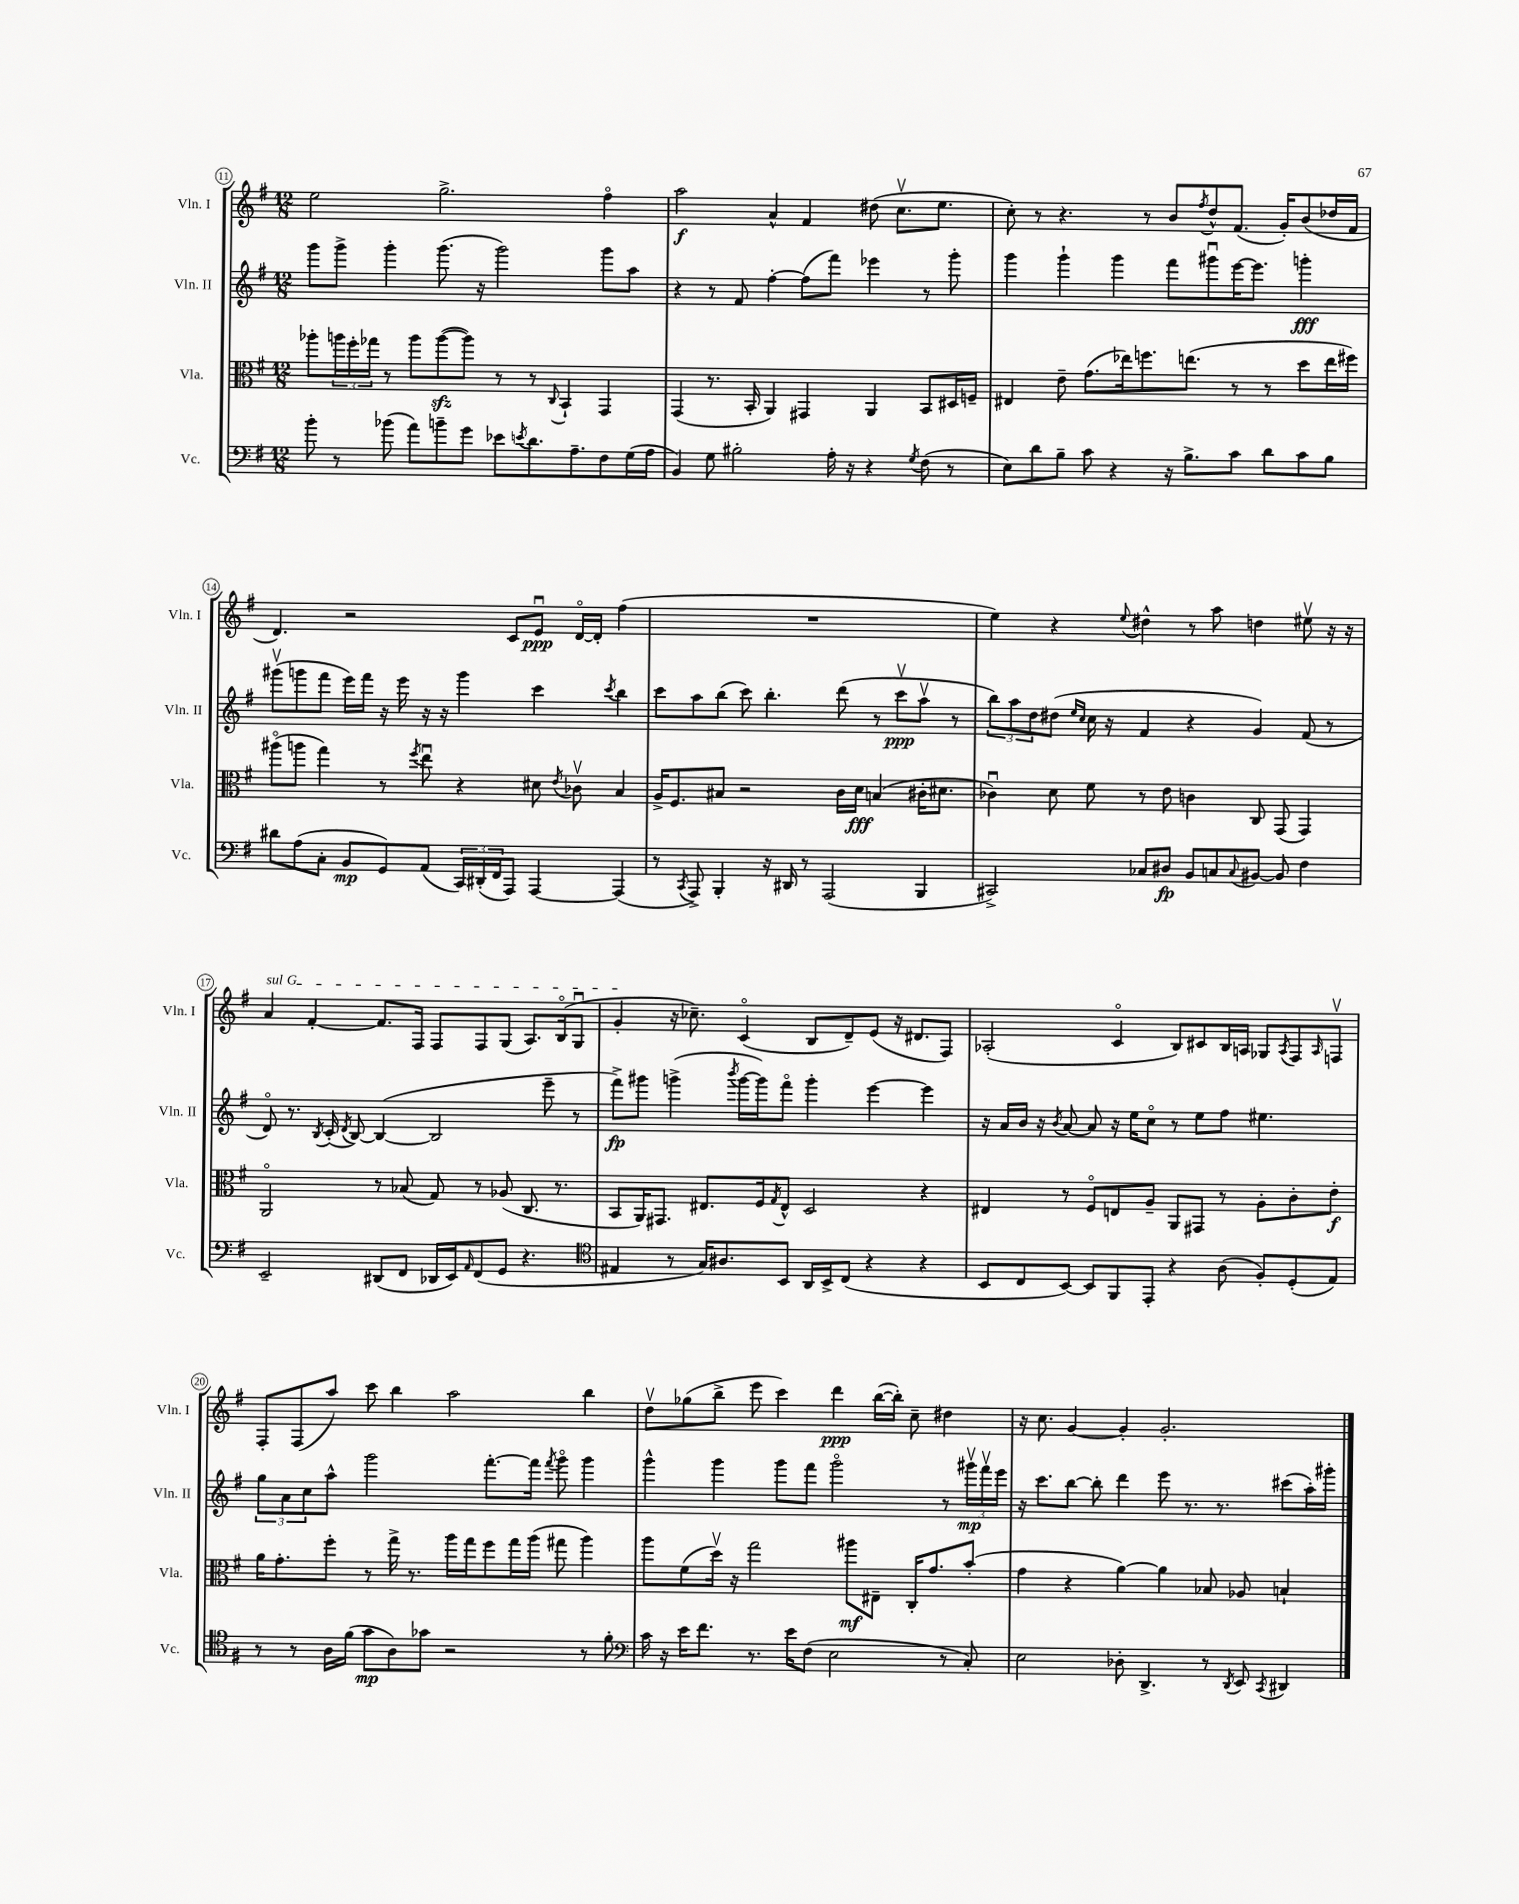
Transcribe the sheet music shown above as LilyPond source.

<<
\new StaffGroup <<
\new Staff = "s0" \with { instrumentName = "Vln. I" shortInstrumentName = "Vln. I" } {
    \clef treble \key g \major \numericTimeSignature \time 12/8
    e''2 g''2.-> fis''4\flageolet |
    a''2\f a'4-^ fis'4 dis''8( c''8.\upbow e''8. |
    c''8-.) r8 r4. r8 b'8 \acciaccatura { fis''8 } d''8-^ fis'8.( g'16-.) b'8( des''16 fis'16 |
    d'4.) r2 c'8 e'8\downbow\ppp d'16~\flageolet d'16-. fis''4( |
    R1. |
    e''4) r4 \appoggiatura { e''8 } dis''4-^ r8 a''8 d''4 eis''8\upbow r16 r16 |
    \once \override TextSpanner.bound-details.left.text = \markup { \italic "sul G" } a'4\startTextSpan fis'4~-. fis'8. fis16 fis8 fis8 g8( a8.) b16\flageolet( g8\downbow |
    g'4-.\stopTextSpan r16 ces''8.--) c'4\flageolet( b8 d'8--) e'8( r16 dis'8. fis8) |
    aes2-.( c'4\flageolet b8) cis'8 b16 a16 ges8 \acciaccatura { a8 } fis8 \grace { a16 } f8\upbow |
    fis8-. fis8( a''8) c'''8 b''4 a''2 b''4 |
    d''8\upbow ges''8( b''8-> e'''8 c'''4) d'''4\ppp b''16~( b''16-.) c''8-- dis''4 |
    r16 c''8. g'4~ g'4-. g'2.-. \bar "|." |
}
\new Staff = "s1" \with { instrumentName = "Vln. II" shortInstrumentName = "Vln. II" } {
    \clef treble \key g \major \numericTimeSignature \time 12/8
    g'''8 g'''8-> g'''4-. g'''8.( r16 g'''2) g'''8 a''8 |
    r4 r8 fis'8 fis''4~-. fis''8( fis'''8) ees'''4 r8 g'''8-. |
    g'''4 g'''4-! g'''4 fis'''8 gis'''8\downbow e'''16~ e'''8. g'''4-.\fff |
    gis'''8\upbow( g'''8 fis'''8 e'''16) fis'''16 r16 e'''16 r16 r16 g'''4 c'''4 \acciaccatura { c'''8 } b''4 |
    c'''8 a''8 b''8( c'''8) b''4.-. d'''8( r8 c'''8\upbow\ppp a''8\upbow r8 |
    \tuplet 3/2 { b''8) a''8 d''8 } dis''8( \grace { e''16 c''16 } c''16 r16 fis'4 r4 g'4) fis'8( r8 |
    d'8\flageolet) r8. \acciaccatura { b8 } c'16-.( \acciaccatura { d'8 } b8~) b4~( b2 e'''8-- r8 |
    fis'''8->\fp) gis'''8 g'''4->( \acciaccatura { b'''8 } g'''16~ g'''16) fis'''8\flageolet g'''4-. e'''4~ e'''4 |
    r16 a'16 b'16 r16 \acciaccatura { b'8 } a'8~ a'8 r16 e''16 c''8\flageolet r8 e''8 fis''8 eis''4. |
    \tuplet 3/2 { g''8 a'8 c''8 } a''8-^ g'''2 fis'''8.~-. fis'''16 \acciaccatura { fis'''8 } g'''8\flageolet g'''4 |
    g'''4-^ g'''4 g'''8 fis'''8 g'''2\flageolet r8 \tuplet 3/2 { gis'''16\upbow\mp fis'''16\upbow e'''16 } |
    r16 c'''8. b''8~ b''8-. d'''4 e'''8 r8. r8. cis'''8( a''16-.) gis'''16-. \bar "|." |
}
\new Staff = "s2" \with { instrumentName = "Vla." shortInstrumentName = "Vla." } {
    \clef alto \key g \major \numericTimeSignature \time 12/8
    aes''8-. \tuplet 3/2 { a''16 fis''16-. ges''16 } r8 a''8 a''8~\sfz( a''8) r8 r8 \appoggiatura { c8 } b,4-! g,4 |
    g,4( r8. b,16-. a,4) gis,4 a,4 b,8 dis16 f16-- |
    eis4 e'8-- g'8.( ees''16) f''8. e''8.( r8 r8 d''8 e''16 fis''16) |
    ais''8\flageolet( a''8 g''4) r8 \acciaccatura { fis''8 } e''8\downbow r4 dis'8 \acciaccatura { e'8 } ces'8\upbow b4 |
    a16-> fis8. bis8 r2 c'16 d'16\fff b4( cis'16-. dis'8. |
    ces'4\downbow) d'8 fis'8 r8 e'8 c'4 c8 g,8( g,4) |
    a,2\flageolet r8 bes8( g8) r8 aes8( c8. r8. |
    b,8 a,16) gis,8. eis8. fis16 \acciaccatura { g8 } eis8-^ d2 r4 |
    eis4 r8 fis8\flageolet e8 a8-- a,8 gis,8 r8 a8-. c'8-. e'8-.\f |
    a'16 g'8.-. fis''8-. r8 g''16-> r8. a''16 g''16 fis''8 g''16 a''16( gis''8 a''4) |
    a''8 fis'8( d''16\upbow) r16 g''2 ais''8\mf eis8-- c16-. g'8. b'8-.( |
    g'4 r4 a'4~) a'4 bes8 aes8 b4-! \bar "|." |
}
\new Staff = "s3" \with { instrumentName = "Vc." shortInstrumentName = "Vc." } {
    \clef bass \key g \major \numericTimeSignature \time 12/8
    b'8-. r8 bes'8( a'8) b'8-- g'8 ees'8 \acciaccatura { e'8 } d'8. a8.-- fis8 g16( a16 |
    b,4) g8 bis2-. a16-. r16 r4 \acciaccatura { g8 } fis8( r8 |
    e8) d'8 b8-- c'8 r4 r16 b8.-> c'8 d'8 c'8 b8 |
    dis'8 a8( c8-. b,8\mp g,8) a,8( \tuplet 3/2 { c,16) dis,16-.( fis,16 } a,,8) a,,4~ a,,4( |
    r8 \acciaccatura { c,8 } a,,8->) b,,4-. r16 dis,16 r8 a,,2( b,,4 |
    cis,2->) ces8 dis8\fp b,8 c8 \appoggiatura { c8 } bis,8~ bis,8 fis4 |
    e,2-- dis,8( fis,8 des,16 e,16) \grace { a,16 } fis,8( g,8 r4. |
    \clef tenor eis4 r8 g16) ais8. b,8 a,16 b,16-> c8( r4 r4 |
    b,8 c8 b,8~) b,8 fis,8 e,8-. r4 a8( fis8-.) d8-.( e8) |
    r8 r8 a16 fis'16( g'8\mp a8) ges'8 r2 r8 fis'8-. |
    \clef bass c'16 r16 e'16 fis'8. r8. e'16 fis8( e2 r8 c8-.) |
    e2 des8-. d,4.-> r8 \acciaccatura { d,8 } e,8 \acciaccatura { c,8 } dis,4 \bar "|." |
}
>>
>>
\layout { \context { \Score currentBarNumber = #11 \override BarNumber.stencil = #(make-stencil-circler 0.1 0.3 ly:text-interface::print) } }
